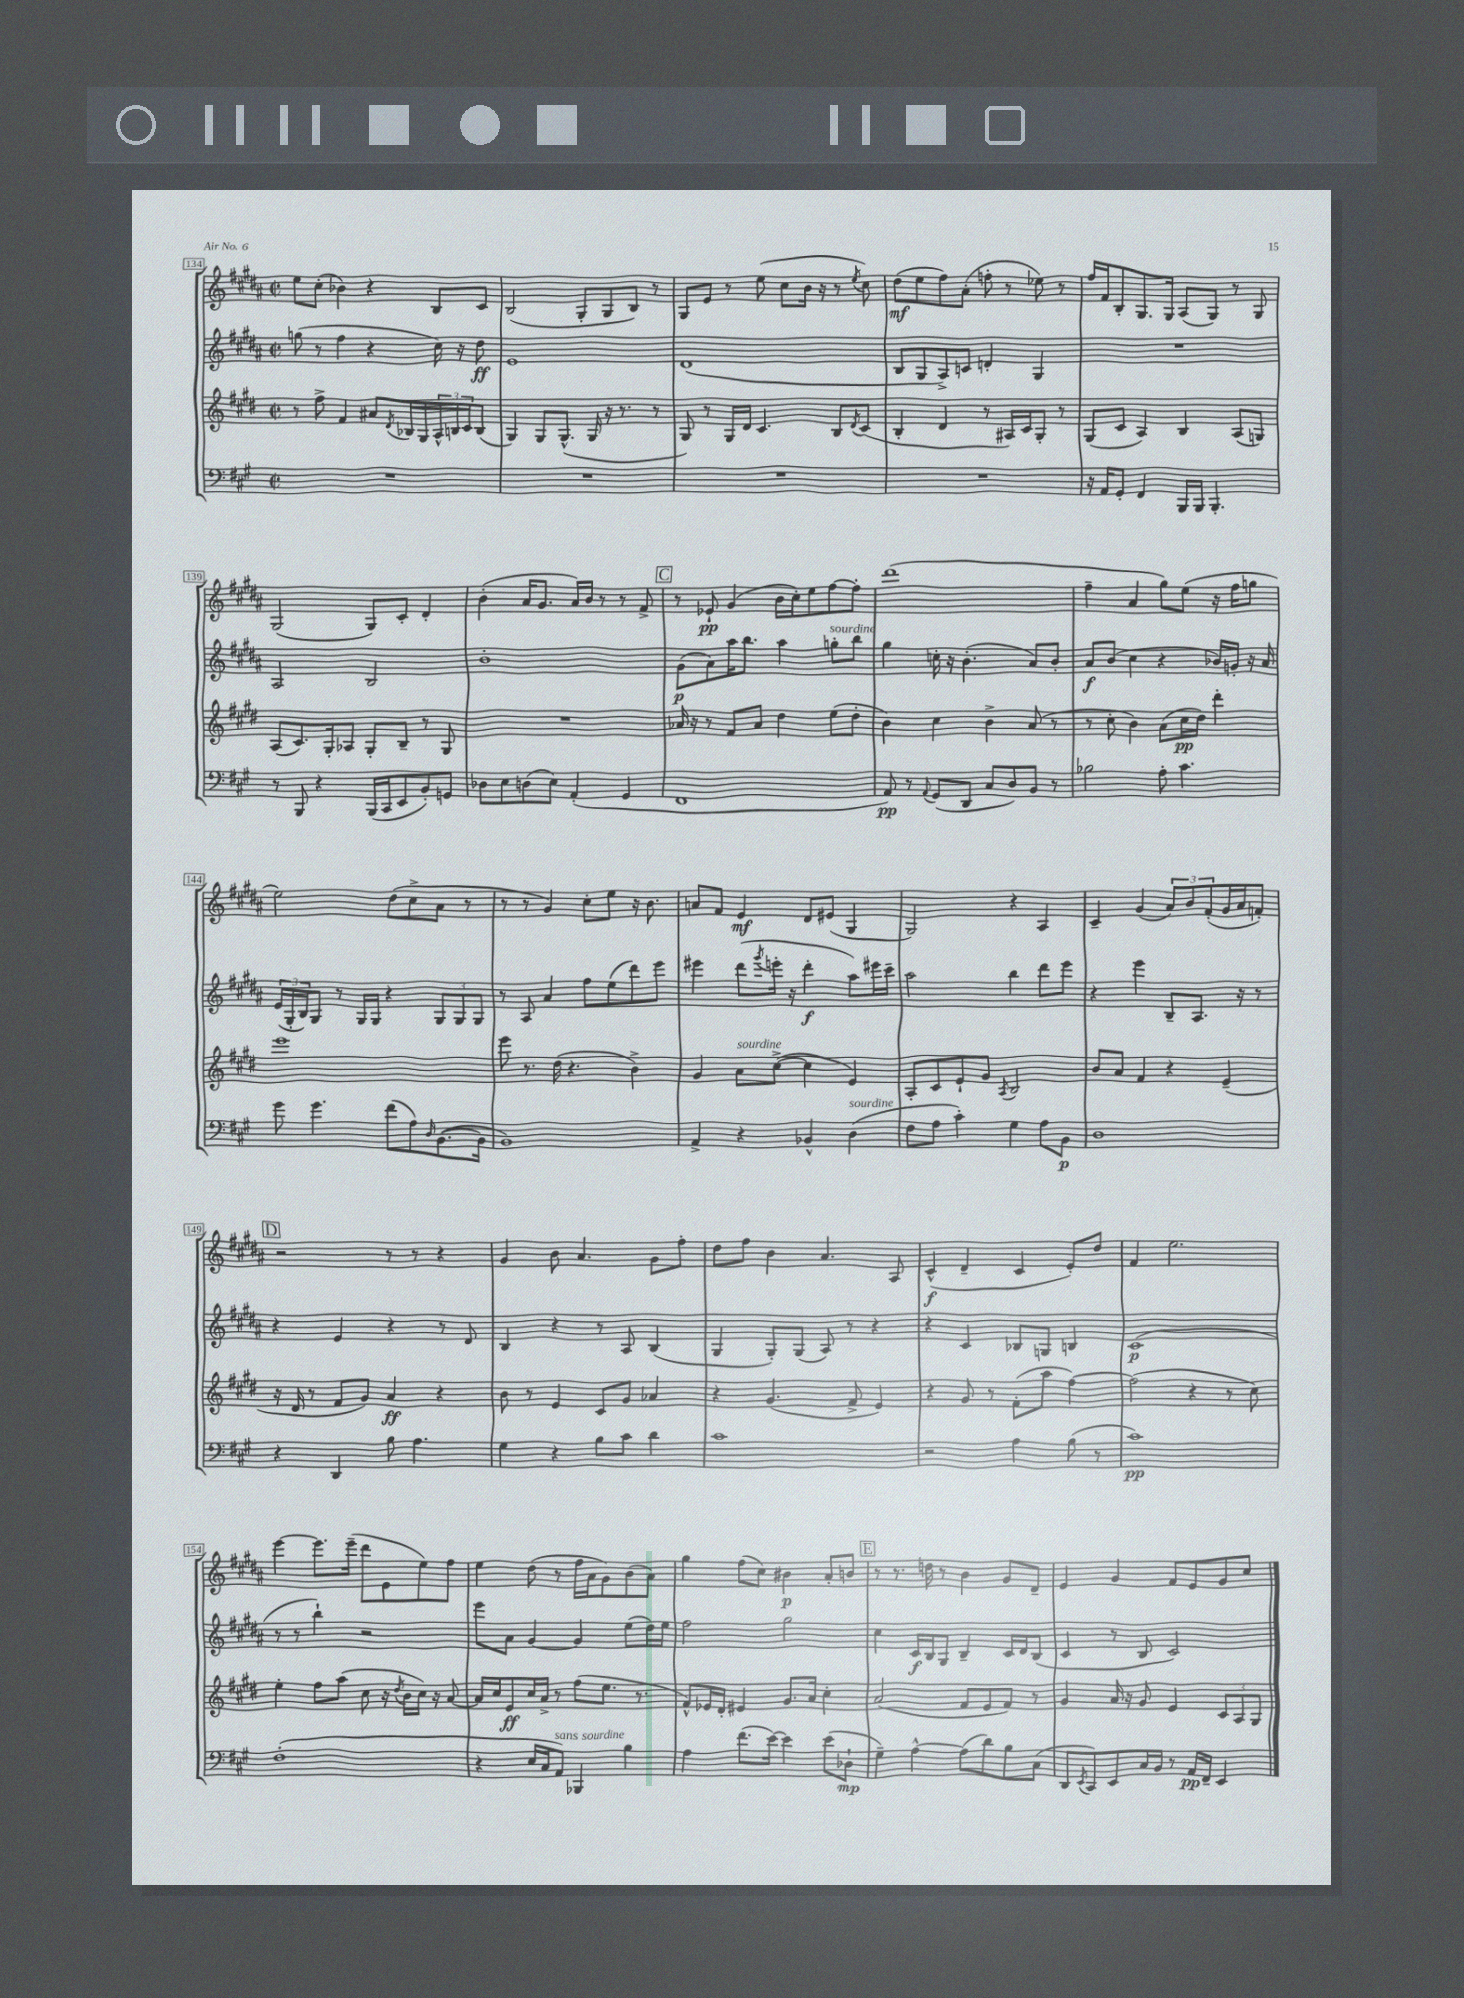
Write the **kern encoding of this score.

**kern	**dynam	**kern	**dynam	**kern	**dynam	**kern	**dynam
*part4	*part4	*part3	*part3	*part2	*part2	*part1	*part1
*staff4	*staff4	*staff3	*staff3	*staff2	*staff2	*staff1	*staff1
*clefF4	*	*clefG2	*	*clefG2	*	*clefG2	*
*k[f#c#g#]	*	*k[f#c#g#d#]	*	*k[f#c#g#d#a#]	*	*k[f#c#g#d#a#]	*
*M2/2	*	*M2/2	*	*M2/2	*	*M2/2	*
*met(c|)	*	*met(c|)	*	*met(c|)	*	*met(c|)	*
=134	=134	=134	=134	=134	=134	=134	=134
1r	.	8r	.	(8ggn\	.	8ee\L	.
.	.	8ff#^\	.	8r	.	(8cc#'\J	.
.	.	4f#/	.	4ff#\	.	4b-X\)	.
.	.	8a#X/L	.	4r	.	4r	.
.	.	8qd#/	.	.	.	.	.
.	.	16B-X/L	.	.	.	.	.
.	.	16G#/	.	.	.	.	.
.	.	24A^^/	.	16cc#\)	.	8B/L	.
.	.	24Bn/	.	.	.	.	.
.	.	.	.	16r	.	.	.
.	.	24c#/J	.	.	.	.	.
.	.	(8B/J	.	8dd#\	ff	8c#/J	.
=135	=135	=135	=135	=135	=135	=135	=135
1r	.	4G#/)	.	1e	.	(2B/	.
.	.	8G#/L	.	.	.	.	.
.	.	(8.G#^^/J	.	.	.	.	.
.	.	.	.	.	.	8G#'/L	.
.	.	16G#/	.	.	.	.	.
.	.	16r	.	.	.	8G#/	.
.	.	8.r	.	.	.	.	.
.	.	.	.	.	.	8B/J)	.
.	.	8r	.	.	.	8r	.
=136	=136	=136	=136	=136	=136	=136	=136
1r	.	8G#/)	.	(1d#	.	8G#/L	.
.	.	8r	.	.	.	8e/J	.
.	.	16G#/LL	.	.	.	8r	.
.	.	16d#/JJ	.	.	.	.	.
.	.	4.c#/	.	.	.	(8ee\	.
.	.	.	.	.	.	8cc#\L	.
.	.	.	.	.	.	16b\Jk	.
.	.	.	.	.	.	16r	.
.	.	8B/L	.	.	.	8r	.
.	.	8qd#/	.	.	.	8qee/	.
.	.	(8c#/J	.	.	.	8cc#\)	.
=137	=137	=137	=137	=137	=137	=137	=137
1r	.	4B'/	.	8B/L	.	(8dd#\L	mf
.	.	.	.	8G#/	.	8ee\	.
.	.	4d#/	.	8A#^/)	.	8ff#\)	.
.	.	.	.	8cn/J	.	(8a#'\J	.
.	.	8r	.	4dn'/	.	8ffn'\	.
.	.	16A#X/LL)	.	.	.	8r	.
.	.	16c#/J	.	.	.	.	.
.	.	8G#'/J	.	4G#/	.	8ee-X\)	.
.	.	8r	.	.	.	8r	.
=138	=138	=138	=138	=138	=138	=138	=138
16r	.	(8G#/L	.	1r	.	16ff#/LL	.
16AA/KL	.	.	.	.	.	16f#/J	.
8GG#'/J	.	8c#/J	.	.	.	8B'/	.
4FF#/	.	4A/)	.	.	.	8.G#/	.
.	.	.	.	.	.	16G#/Jk	.
16BBB/LL	.	4B/	.	.	.	(8A#/L	.
16BBB/JJ	.	.	.	.	.	.	.
4.BBB'/	.	.	.	.	.	8G#/J)	.
.	.	(8A/L	.	.	.	8r	.
.	.	8Gn/J)	.	.	.	8G#/	.
!!LO:LB:g=z
=139	=139	=139	=139	=139	=139	=139	=139
8r	.	(8A/L	.	2A#/	.	(2G#/	.
8BBB/	.	8.c#/)	.	.	.	.	.
4r	.	.	.	.	.	.	.
.	.	16G#'/k	.	.	.	.	.
.	.	8A-X/J	.	.	.	.	.
(16BBB/LL	.	8G#'/L	.	2B/	.	8G#/L)	.
16CC#/J	.	.	.	.	.	.	.
8EE/	.	8B~/J	.	.	.	8c#'/J	.
8BB'/)	.	8r	.	.	.	4d#'/	.
8GGn/J	.	8G#/	.	.	.	.	.
=140	=140	=140	=140	=140	=140	=140	=140
8D-X\L	.	1r	.	1b'	.	(4b'\	.
8E\	.	.	.	.	.	.	.
(8Dn\	.	.	.	.	.	16a#/KL	.
.	.	.	.	.	.	8.g#/J	.
8E\J)	.	.	.	.	.	.	.
(4AA'/	.	.	.	.	.	16a#/LL)	.
.	.	.	.	.	.	16b/JJ	.
.	.	.	.	.	.	8r	.
4GG#/	.	.	.	.	.	8r	.
.	.	.	.	.	.	8f#^/	.
!!LO:REH:place=s1:t=C
=141	=141	=141	=141	=141	=141	=141	=141
1FF#	.	16a-X/	.	(8g#\L	p	8r	.
.	.	16r	.	.	.	.	.
.	.	8r	.	8a#\)	.	8e-X`/	pp
.	.	8f#/L	.	16aa#\K	.	(4g#/	.
.	.	.	.	8.bb\J	.	.	.
.	.	8a-/J	.	.	.	.	.
.	.	4dd#\	.	4aa#\	.	16b\LL	.
.	.	.	.	.	.	16cc#'\J)	.
.	.	.	.	.	.	8ee\	.
!	!	!	!	!LO:TX:a:i:t=sourdine	!	!	!
.	.	(8ee\L	.	8ggn'\L	.	[8ff#\	.
.	.	8dd#'\J	.	8bb\J	.	8ff#'\J]	.
=142	=142	=142	=142	=142	=142	=142	=142
8AA/)	pp	4b\)	.	4gg#\	.	(1ddd#	.
8r	.	.	.	.	.	.	.
8qqAA/	.	.	.	.	.	.	.
(8GG#/L	.	4cc#\	.	16ccn'\	.	.	.
.	.	.	.	16r	.	.	.
8DD/J	.	.	.	(4.b'\	.	.	.
8C#/L	.	4b^\	.	.	.	.	.
8D/)	.	.	.	.	.	.	.
8BB/J	.	(8a/	.	8a#/L)	.	.	.
8r	.	8r	.	8b'/J	.	.	.
=143	=143	=143	=143	=143	=143	=143	=143
2B-X\	.	8r	.	8a#/L	f	4ff#~\	.
.	.	8cc#'\	.	(8b/J	.	.	.
.	.	4b\)	.	4cc#\	.	4a#/	.
8A'\	.	(8a\L	.	4r	.	8gg#\L)	.
4.c#\	.	16cc#\L	pp	.	.	(8ee\J	.
.	.	16dd#\JJ)	.	.	.	.	.
.	.	4ddd#'\	.	16b-X/LL)	.	16r	.
.	.	.	.	16gn'/JJ	.	16ff#\KL	.
.	.	.	.	16r	.	8ggn\J	.
.	.	.	.	16a#/	.	.	.
!!LO:LB:g=z
=144	=144	=144	=144	=144	=144	=144	=144
8g#\	.	1eee	.	(24e/LL	.	2ee\)	.
.	.	.	.	24G#'/	.	.	.
.	.	.	.	24B/J)	.	.	.
4.g#\	.	.	.	8G#/J	.	.	.
.	.	.	.	8r	.	.	.
.	.	.	.	16G#/LL	.	.	.
.	.	.	.	16G#/JJ	.	.	.
(8f#\L	.	.	.	4r	.	(8dd#\L	.
8A\)	.	.	.	.	.	8cc#^\	.
16qqD/	.	.	.	.	.	.	.
([8.BB\	.	.	.	12G#/L	.	8a#\J	.
.	.	.	.	12G#/	.	.	.
.	.	.	.	.	.	8r	.
.	.	.	.	12G#/J	.	.	.
16BB\Jk]	.	.	.	.	.	.	.
=145	=145	=145	=145	=145	=145	=145	=145
1BB)	.	8eee\	.	8r	.	8r	.
.	.	8.r	.	8A#/	.	8r	.
.	.	.	.	4a#/	.	4g#/)	.
.	.	(16dd#\	.	.	.	.	.
.	.	4.r	.	.	.	.	.
.	.	.	.	8ff#\L	.	8cc#'\L	.
.	.	.	.	(8ee\	.	8ee\J	.
.	.	4b^\)	.	8ddd#\)	.	16r	.
.	.	.	.	.	.	8.b\	.
.	.	.	.	8eee\J	.	.	.
=146	=146	=146	=146	=146	=146	=146	=146
4AA^/	.	4g#/	.	4eee#X\	.	8an/L	.
.	.	.	.	.	.	8f#/J	.
!	!	!LO:TX:a:i:t=sourdine	!	!	!	!	!
4r	.	8a\L	.	(8ddd#\L	.	4e/	mf
.	.	.	.	8qggg#/	.	.	.
.	.	([8cc#^\J	.	16eeen'\Jk	.	.	.
.	.	.	.	16r	.	.	.
4BB-X^^/	.	4cc#\]	.	4ddd#'\	f	8d#/L	.
.	.	.	.	.	.	(8e#X/J	.
!LO:TX:a:i:t=sourdine	!	!	!	!	!	!	!
(4D\	.	4e/)	.	8aa#\L)	.	4G#/	.
.	.	.	.	16eee#X\L	.	.	.
.	.	.	.	16ccc#~\JJ	.	.	.
=147	=147	=147	=147	=147	=147	=147	=147
8F#\L	.	8A'/L	.	2aa#\	.	2G#/)	.
8A\J	.	8c#/	.	.	.	.	.
4c#'\)	.	8e`/	.	.	.	.	.
.	.	8g#/J	.	.	.	.	.
.	.	8qA/	.	.	.	.	.
4G#\	.	2B/	.	4bb\	.	4r	.
8A\L	.	.	.	8ddd#\L	.	4A#/	.
8BB\J	p	.	.	8eee\J	.	.	.
=148	=148	=148	=148	=148	=148	=148	=148
1D	.	8b/L	.	4r	.	4c#~/	.
.	.	8a/J	.	.	.	.	.
.	.	4f#/	.	4eee\	.	(4g#/	.
.	.	4r	.	8B~/L	.	12a#/L)	.
.	.	.	.	.	.	12b/	.
.	.	.	.	8.A#/J	.	.	.
.	.	.	.	.	.	(12f#'/	.
.	.	(4e~/	.	.	.	16g#/L	.
.	.	.	.	16r	.	16a#/J	.
.	.	.	.	8r	.	8fn'/J)	.
!!LO:LB:g=z
!!LO:REH:place=s1:t=D
=149	=149	=149	=149	=149	=149	=149	=149
4r	.	16r	.	4r	.	2r	.
.	.	16d#/	.	.	.	.	.
.	.	8r	.	.	.	.	.
4DD/	.	8f#/L	.	4e/	.	.	.
.	.	8g#/J)	.	.	.	.	.
8B\	.	4a/	ff	4r	.	8r	.
4.A\	.	.	.	.	.	8r	.
.	.	4r	.	8r	.	4r	.
.	.	.	.	8d#/	.	.	.
=150	=150	=150	=150	=150	=150	=150	=150
4G#\	.	8b\	.	4B/	.	4g#/	.
.	.	8r	.	.	.	.	.
4r	.	4e/	.	4r	.	8b\	.
.	.	.	.	.	.	4.a#/	.
8B\L	.	8c#/L	.	8r	.	.	.
8c#\J	.	8g#/J	.	8A#/	.	.	.
4d\	.	4a-X/	.	(4B/	.	8g#\L	.
.	.	.	.	.	.	8ff#'\J	.
=151	=151	=151	=151	=151	=151	=151	=151
1c#	.	4r	.	4G#/	.	8dd#\L	.
.	.	.	.	.	.	8ff#\J	.
.	.	(4.g#/	.	8G#'/L)	.	4b\	.
.	.	.	.	(8G#/J	.	.	.
.	.	.	.	8A#/)	.	4.a#/	.
.	.	8f#^/	.	8r	.	.	.
.	.	4e/)	.	4r	.	.	.
.	.	.	.	.	.	8A#/	.
=152	=152	=152	=152	=152	=152	=152	=152
2r	.	4r	.	4r	.	(4c#^^/	f
.	.	8g#/	.	4c#/	.	4d#~/	.
.	.	8r	.	.	.	.	.
4A\	.	(8f#'\L	.	8B-X/L	.	4c#/	.
.	.	8aa\J	.	8Gn/J	.	.	.
(8B\	.	[4ff#\)	.	4Bn/	.	8e'/L)	.
8r	.	.	.	.	.	8dd#/J	.
=153	=153	=153	=153	=153	=153	=153	=153
1c#)	pp	(2ff#\]	.	(1c#	p	4f#/	.
.	.	.	.	.	.	2.ee\	.
.	.	4r	.	.	.	.	.
.	.	8r	.	.	.	.	.
.	.	8cc#\)	.	.	.	.	.
!!LO:LB:g=z
=154	=154	=154	=154	=154	=154	=154	=154
(1F#'	.	4ee'\	.	8r	.	[4eee\	.
.	.	.	.	8r	.	.	.
.	.	8ff#\L	.	4bb`\)	.	8.eee\L]	.
.	.	(8aa\J	.	.	.	.	.
.	.	.	.	.	.	(16eee~\Jk	.
.	.	8cc#\	.	2r	.	8ddd#\L	.
.	.	16r	.	.	.	8e\	.
.	.	8qdd#/	.	.	.	.	.
.	.	16b\LL	.	.	.	.	.
.	.	16cc#\JJ)	.	.	.	8ee\)	.
.	.	16r	.	.	.	.	.
.	.	[8a/	.	.	.	8ff#\J	.
=155	=155	=155	=155	=155	=155	=155	=155
4r	.	16a/LL]	.	8eee\L	.	4ee\	.
.	.	16cc#/J	.	.	.	.	.
.	.	8e/	ff	8a#\J	.	.	.
16E/LL	.	16cc#/L	.	[4g#/	.	(8dd#\	.
16C#/J	.	16a^/JJ	.	.	.	.	.
!LO:TX:a:i:t=sans sourdine	!	!	!	!	!	!	!
8AA/J)	.	8r	.	.	.	8r	.
4BBB-X/	.	(8ff#\L	.	4g#/]	.	16ff#\LL	.
.	.	.	.	.	.	16a#\J	.
.	.	8.ee\J	.	.	.	8g#\)	.
4B\	.	.	.	(8ee\L	.	(8b\	.
.	.	8.r	.	.	.	.	.
.	.	.	.	16dd#\L)	.	8a#\J)	.
.	.	.	.	16ee\JJ	.	.	.
=156	=156	=156	=156	=156	=156	=156	=156
4A\	.	8f#^^/L)	.	2ff#\	.	4gg#\	.
.	.	16e-X/L	.	.	.	.	.
.	.	16d#'/JJ	.	.	.	.	.
(8.f#\L	.	4e#X/	.	.	.	(8ff#\L	.
.	.	.	.	.	.	8cc#\J)	.
[16e\Jk)	.	.	.	.	.	.	.
4e\]	.	8.g#/L	.	2gg#\	.	4b#X\	p
.	.	16a/Jk	.	.	.	.	.
(8e\L	.	4cc#'\	.	.	.	8a#'/L	.
8D-X`\J	mp	.	.	.	.	8bn/J	.
!!LO:REH:place=s1:t=E
=157	=157	=157	=157	=157	=157	=157	=157
4G#~\)	.	(2a/	.	4cc#\	.	8r	.
.	.	.	.	.	.	8.r	.
[4A^^\	.	.	.	16c#/LL	f	.	.
.	.	.	.	16B/J	.	16ddn\	.
.	.	.	.	8G#/J	.	8r	.
(8A\L]	.	8f#/L	.	4B~/	.	4b\	.
8d\)	.	8e/	.	.	.	.	.
8B\	.	8f#/J)	.	16c#/LL	.	8g#/L	.
.	.	.	.	16d#/J	.	.	.
(8C#\J	.	8r	.	(8B/J	.	8d#~/J	.
=158	=158	=158	=158	=158	=158	=158	=158
8DD/L	.	4g#/	.	4c#/	.	4e/	.
8qEE/	.	.	.	.	.	.	.
8CC#/)	.	.	.	.	.	.	.
8EE/	.	16a/	.	8r	.	4g#/	.
.	.	16r	.	.	.	.	.
16C#/L	.	8g#/	.	8B/	.	.	.
16BB/JJ	.	.	.	.	.	.	.
8r	.	4e/	.	2c#/)	.	8f#/L	.
16AA/LL	pp	.	.	.	.	8e/	.
16FF#~/JJ	.	.	.	.	.	.	.
4EE/	.	12c#/L	.	.	.	8g#/	.
.	.	12A/	.	.	.	.	.
.	.	.	.	.	.	8cc#/J	.
.	.	12G#/J	.	.	.	.	.
==	==	==	==	==	==	==	==
*-	*-	*-	*-	*-	*-	*-	*-
